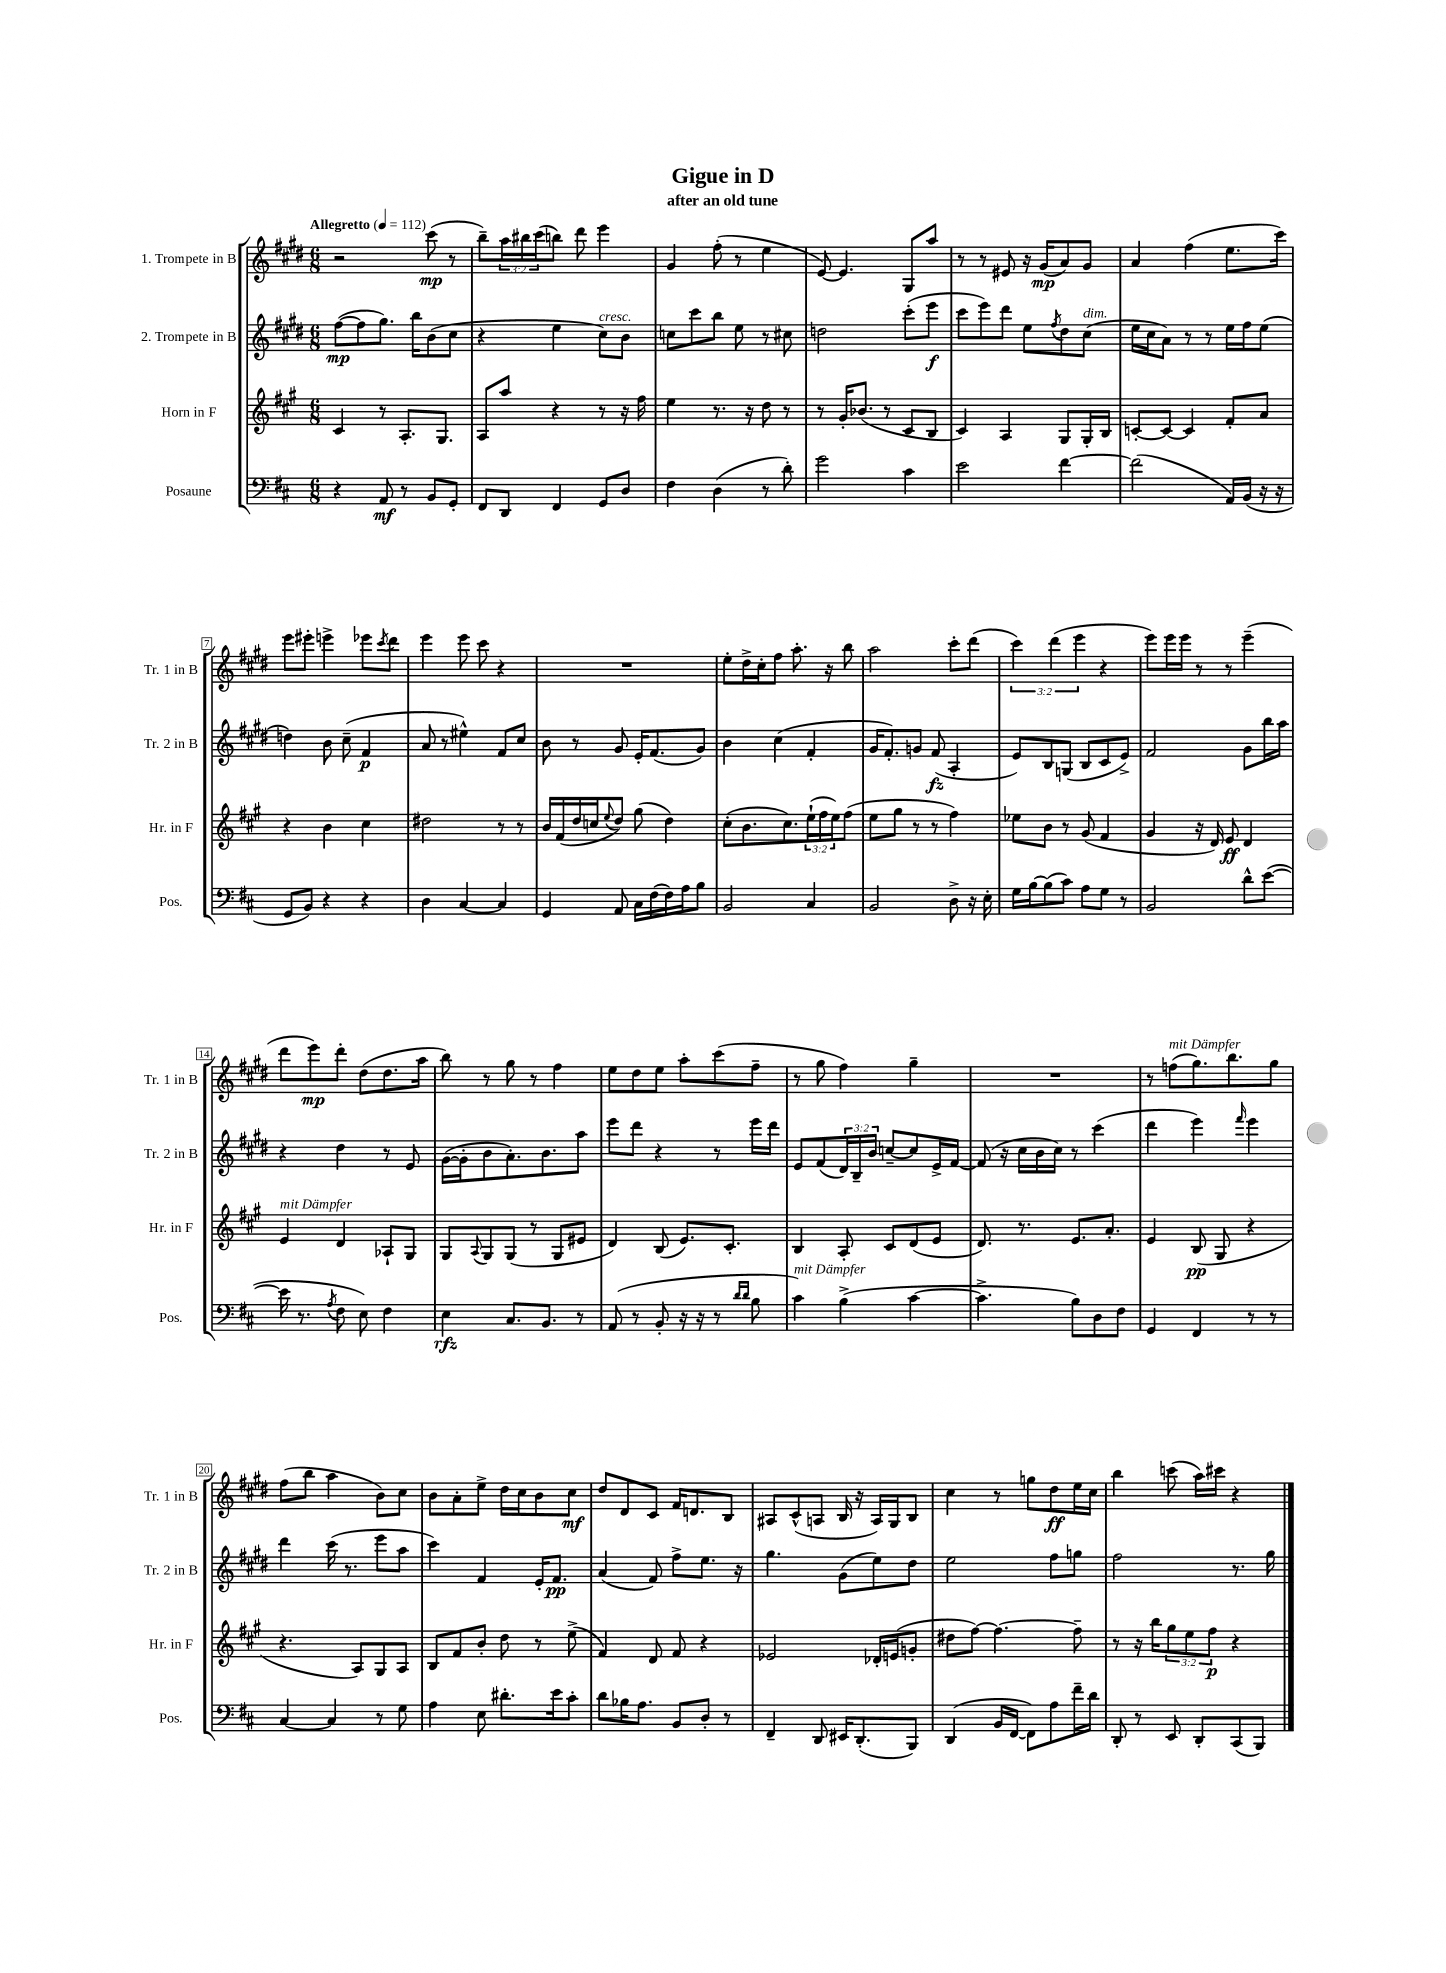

**kern	**dynam	**kern	**dynam	**kern	**dynam	**kern	**dynam
*part4	*part4	*part3	*part3	*part2	*part2	*part1	*part1
*staff4	*staff4	*staff3	*staff3	*staff2	*staff2	*staff1	*staff1
*I"Posaune	*	*I"Horn in F	*	*I"2. Trompete in B	*	*I"1. Trompete in B	*
*I'Pos.	*	*I'Hr. in F	*	*I'Tr. 2 in B	*	*I'Tr. 1 in B	*
*clefF4	*	*clefG2	*	*clefG2	*	*clefG2	*
*k[f#c#]	*	*k[f#c#g#]	*	*k[f#c#g#d#]	*	*k[f#c#g#d#]	*
*M6/8	*	*M6/8	*	*M6/8	*	*M6/8	*
*MM112	*	*MM112	*	*MM112	*	*MM112	*
=1	=1	=1	=1	=1	=1	=1	=1
!	!	!	!	!	!	!LO:TX:a:B:t=Allegretto	!
4r	.	4c#/	.	([8ff#\L	mp	2r	.
.	.	.	.	8ff#\]	.	.	.
8AA/	mf	8r	.	8.gg#\J)	.	.	.
8r	.	8.A'/L	.	.	.	.	.
.	.	.	.	16bb\KL	.	.	.
8BB/L	.	.	.	(8b\	.	(8ccc#\	mp
.	.	8.G#/J	.	.	.	.	.
8GG'/J	.	.	.	8cc#\J	.	8r	.
=2	=2	=2	=2	=2	=2	=2	=2
8FF#/L	.	8A/L	.	4r	.	8bb~\L)	.
8DD/J	.	8aa/J	.	.	.	24aa\L	.
.	.	.	.	.	.	24bb#X\	.
.	.	.	.	.	.	(24ccc#\J	.
4FF#/	.	4r	.	4ee\	.	8bbn\J)	.
.	.	.	.	.	.	8ddd#\	.
!	!	!	!	!LO:TX:a:i:t=cresc.	!	!	!
8GG/L	.	8r	.	8cc#\L)	.	4eee\	.
8D/J	.	16r	.	8b\J	.	.	.
.	.	16ff#\	.	.	.	.	.
=3	=3	=3	=3	=3	=3	=3	=3
4F#\	.	4ee\	.	8ccn\L	.	4g#/	.
.	.	.	.	8ccc#\	.	.	.
(4D\	.	8.r	.	8bb\J	.	(8ff#'\	.
.	.	.	.	8ee\	.	8r	.
.	.	16r	.	.	.	.	.
8r	.	8dd\	.	8r	.	4ee\	.
8d'\)	.	8r	.	8cc#X\	.	.	.
=4	=4	=4	=4	=4	=4	=4	=4
2g\	.	8r	.	2ddn\	.	[8e/)	.
.	.	16g#'/KL	.	.	.	4.e/]	.
.	.	(8.b-X/J	.	.	.	.	.
.	.	8r	.	.	.	.	.
4c#\	.	8c#/L	.	(8ccc#'\L	.	8G#/L	.
.	.	8B/J	.	8eee\J	f	8aa/J	.
=5	=5	=5	=5	=5	=5	=5	=5
2e\	.	4c#/)	.	8ccc#\L	.	8r	.
.	.	.	.	8eee\)	.	8r	.
.	.	4A/	.	8ddd#\J	.	8e#X/	.
.	.	.	.	8ee\L	.	16r	.
.	.	.	.	.	.	(16g#/KL	mp
.	.	.	.	8qff#/	.	.	.
[4f#\	.	8G#/L	.	8dd#\	.	8a/)	.
!	!	!	!	!LO:TX:a:i:t=dim.	!	!	!
.	.	16G#'/L	.	(8cc#\J	.	8g#/J	.
.	.	16B/JJ	.	.	.	.	.
=6	=6	=6	=6	=6	=6	=6	=6
(2f#\]	.	[8cn'/L	.	16ee\LL	.	4a/	.
.	.	.	.	16cc#\J	.	.	.
.	.	8c/J_	.	8a\J)	.	.	.
.	.	4c/]	.	8r	.	(4ff#\	.
.	.	.	.	8r	.	.	.
16AA/LL)	.	8f#'/L	.	16ee\LL	.	8.ee\L	.
(16BB/JJ	.	.	.	16ff#\J	.	.	.
16r	.	8a/J	.	(8ee\J	.	.	.
16r	.	.	.	.	.	16ccc#\Jk)	.
!!LO:LB:g=z
=7	=7	=7	=7	=7	=7	=7	=7
8GG/L	.	4r	.	4ddn\)	.	8eee\L	.
8BB/J)	.	.	.	.	.	8eee#X'\J	.
4r	.	4b\	.	8b\	.	4eeen^\	.
.	.	.	.	(8cc#~\	.	.	.
4r	.	4cc#\	.	4f#/	p	8eee-X\L	.
.	.	.	.	.	.	8qccc#/	.
.	.	.	.	.	.	8ddd#\J	.
=8	=8	=8	=8	=8	=8	=8	=8
4D\	.	2dd#X\	.	8a/	.	4eee\	.
.	.	.	.	8r	.	.	.
[4C#/	.	.	.	4ee#X^^\)	.	8eee\	.
.	.	.	.	.	.	8ccc#\	.
4C#/]	.	8r	.	8f#/L	.	4r	.
.	.	8r	.	8cc#/J	.	.	.
=9	=9	=9	=9	=9	=9	=9	=9
4GG/	.	16b/LL	.	8b\	.	2.r	.
.	.	(16f#/	.	.	.	.	.
.	.	16dd/	.	8r	.	.	.
.	.	16ccn/J	.	.	.	.	.
.	.	8qqee/	.	.	.	.	.
8AA/	.	8dd/J)	.	8g#/	.	.	.
16C#\LL	.	(8gg#\	.	16e'/KL	.	.	.
(16F#\	.	.	.	(8.f#/	.	.	.
16F#\)	.	4dd\)	.	.	.	.	.
16A\J	.	.	.	.	.	.	.
8B\J	.	.	.	8g#/J)	.	.	.
=10	=10	=10	=10	=10	=10	=10	=10
2BB/	.	(8cc#'\L	.	4b\	.	8ee'\L	.
.	.	8.b\	.	.	.	16dd#^\L	.
.	.	.	.	.	.	16cc#'\J	.
.	.	.	.	(4cc#\	.	8ff#\J	.
.	.	8.cc#\)	.	.	.	.	.
.	.	.	.	.	.	8.aa'\	.
4C#/	.	(24ee`\L	.	4f#'/	.	.	.
.	.	24ff#\	.	.	.	.	.
.	.	.	.	.	.	16r	.
.	.	24ee\J)	.	.	.	.	.
.	.	(8ff#\J	.	.	.	8bb\	.
=11	=11	=11	=11	=11	=11	=11	=11
2BB/	.	8ee\L	.	16g#/KL	.	2aa\	.
.	.	.	.	8.f#'/)	.	.	.
.	.	8gg#\J	.	.	.	.	.
.	.	8r	.	8gn/J	.	.	.
.	.	8r	.	(8f#/	fz	.	.
8D^\	.	4ff#\)	.	4A'/	.	8ccc#'\L	.
16r	.	.	.	.	.	(8ddd#\J	.
16E'\	.	.	.	.	.	.	.
=12	=12	=12	=12	=12	=12	=12	=12
16G\LL	.	8ee-X\L	.	8e/L)	.	6ccc#\)	.
[16B\J	.	.	.	.	.	.	.
(8B\]	.	8b\J	.	8B/	.	.	.
.	.	.	.	.	.	(6ddd#\	.
8c#\J)	.	8r	.	(8Gn/J	.	.	.
.	.	.	.	.	.	6eee\	.
8A\L	.	(8g#/	.	8B/L	.	.	.
8G\J	.	4f#/	.	8c#/	.	4r	.
8r	.	.	.	8e^/J)	.	.	.
=13	=13	=13	=13	=13	=13	=13	=13
2BB/	.	4g#/	.	2f#/	.	8eee\L)	.
.	.	.	.	.	.	16eee\L	.
.	.	.	.	.	.	16eee\JJ	.
.	.	16r	.	.	.	8r	.
.	.	16d/)	.	.	.	.	.
.	.	8e/	ff	.	.	8r	.
8d^^\L	.	4d/	.	8g#\L	.	(4eee~\	.
([8e\J	.	.	.	16bb\L	.	.	.
.	.	.	.	16aa\JJ	.	.	.
!!LO:LB:g=z
=14	=14	=14	=14	=14	=14	=14	=14
!	!	!LO:TX:a:i:t=mit Dämpfer	!	!	!	!	!
16e\]	.	4e/	.	4r	.	8ddd#\L	.
8.r	.	.	.	.	.	.	.
.	.	.	.	.	.	8eee\)	mp
8qA/	.	.	.	.	.	.	.
8F#\	.	4d/	.	4dd#\	.	8ddd#'\J	.
8E\)	.	.	.	.	.	(8dd#\L	.
4F#\	.	8A-X`/L	.	8r	.	8.dd#\	.
.	.	8G#/J	.	8e/	.	.	.
.	.	.	.	.	.	16aa\Jk	.
=15	=15	=15	=15	=15	=15	=15	=15
4E\	rfz	8G#/L	.	([16g#\LL	.	8bb\)	.
.	.	.	.	16g#'\J]	.	.	.
.	.	8qqA/	.	.	.	.	.
.	.	8G#/	.	8b\	.	8r	.
8.C#/L	.	(8G#/J	.	8.a'\)	.	8gg#\	.
.	.	8r	.	.	.	8r	.
8.BB/J	.	.	.	8.b\	.	.	.
.	.	8G#/L	.	.	.	4ff#\	.
8r	.	8e#X/J	.	8aa\J	.	.	.
=16	=16	=16	=16	=16	=16	=16	=16
(8AA/	.	4d/)	.	8eee\L	.	8ee\L	.
8r	.	.	.	8ddd#\J	.	8dd#\	.
8BB'/	.	(8B/	.	4r	.	8ee\J	.
16r	.	8.e/L)	.	.	.	8aa'\L	.
16r	.	.	.	.	.	.	.
8r	.	.	.	8r	.	(8ccc#\	.
.	.	8.c#'/J	.	.	.	.	.
16qqd/LL	.	.	.	.	.	.	.
16qqd/JJ	.	.	.	.	.	.	.
8B\	.	.	.	16eee\LL	.	8ff#~\J	.
.	.	.	.	16ddd#\JJ	.	.	.
=17	=17	=17	=17	=17	=17	=17	=17
!LO:TX:a:i:t=mit Dämpfer	!	!	!	!	!	!	!
4c#\)	.	4B/	.	8e/L	.	8r	.
.	.	.	.	(8f#/	.	8gg#\	.
(4B^\	.	8A'/	.	24d#/L)	.	4ff#\)	.
.	.	.	.	24B~/	.	.	.
.	.	.	.	24b/JJ	.	.	.
.	.	8c#/L	.	[8ccn~/L	.	.	.
[4c#\	.	(8d/	.	8cc/]	.	4gg#~\	.
.	.	8e/J	.	16e^/L	.	.	.
.	.	.	.	[16f#/JJ	.	.	.
=18	=18	=18	=18	=18	=18	=18	=18
4.c#^\]	.	8.d/)	.	(8f#/]	.	2.r	.
.	.	.	.	16r	.	.	.
.	.	8.r	.	16cc#\LL	.	.	.
.	.	.	.	16b\	.	.	.
.	.	.	.	16cc#\JJ)	.	.	.
8B\L)	.	8.e/L	.	8r	.	.	.
8D\	.	.	.	(4ccc#\	.	.	.
.	.	8.a'/J	.	.	.	.	.
8F#\J	.	.	.	.	.	.	.
=19	=19	=19	=19	=19	=19	=19	=19
4GG/	.	4e/	.	4ddd#\	.	8r	.
!	!	!	!	!	!	!LO:TX:a:i:t=mit Dämpfer	!
.	.	.	.	.	.	(8ffn\L	.
4FF#/	.	(8B/	pp	4eee\)	.	8.gg#\)	.
.	.	8G#/	.	.	.	.	.
.	.	.	.	.	.	8.bb\	.
.	.	.	.	16qqfff#/	.	.	.
8r	.	4r	.	4eee\	.	.	.
8r	.	.	.	.	.	8gg#\J	.
!!LO:LB:g=z
=20	=20	=20	=20	=20	=20	=20	=20
[4C#/	.	4.r	.	4ddd#\	.	(8ff#\L	.
.	.	.	.	.	.	8bb\J	.
4C#/]	.	.	.	(16ccc#\	.	4aa\	.
.	.	.	.	8.r	.	.	.
.	.	8A/L)	.	.	.	.	.
8r	.	8G#/	.	8eee\L	.	8b\L)	.
8G\	.	8A/J	.	8aa\J	.	8cc#\J	.
=21	=21	=21	=21	=21	=21	=21	=21
4A\	.	8B/L	.	4ccc#\)	.	8b\L	.
.	.	8f#/	.	.	.	8a'\	.
8E\	.	8b'/J	.	4f#/	.	8ee^\J	.
8.d#X'\L	.	8dd\	.	.	.	16dd#\LL	.
.	.	.	.	.	.	16cc#\J	.
.	.	8r	.	16e'/KL	.	8b\	.
16e\k	.	.	.	8.f#/J	pp	.	.
8c#'\J	.	(8ee^\	.	.	.	8cc#\J	mf
=22	=22	=22	=22	=22	=22	=22	=22
8d\L	.	4f#/)	.	(4a/	.	8dd#/L	.
16B-X\K	.	.	.	.	.	8d#/	.
8.A\J	.	.	.	.	.	.	.
.	.	8d/	.	8f#/)	.	8c#/J	.
8BB/L	.	8f#/	.	8ff#^\L	.	16f#/KL	.
.	.	.	.	.	.	8.dn/	.
8D'/J	.	4r	.	8.ee\J	.	.	.
8r	.	.	.	.	.	8B/J	.
.	.	.	.	16r	.	.	.
=23	=23	=23	=23	=23	=23	=23	=23
4FF#~/	.	2e-X/	.	4.gg#\	.	8A#X/L	.
.	.	.	.	.	.	(8c#^^/	.
8DD/	.	.	.	.	.	8An/J	.
16EE#X/KL	.	.	.	(8g#\L	.	16B/	.
(8.DD'/	.	.	.	.	.	16r	.
.	.	16d-X'/LL	.	8ee\)	.	16A/LL)	.
.	.	(16en/J	.	.	.	16G#/J	.
8BBB/J)	.	8gn'/J	.	8dd#\J	.	8B/J	.
=24	=24	=24	=24	=24	=24	=24	=24
(4DD/	.	8dd#X\L	.	2ee\	.	4cc#\	.
.	.	[8ff#\J)	.	.	.	.	.
16BB/LL	.	4.ff#\_	.	.	.	8r	.
[16FF#/JJ	.	.	.	.	.	.	.
8FF#\L])	.	.	.	.	.	8ggn\L	.
8A\	.	.	.	8ff#\L	.	8dd#\	ff
16f#~\L	.	8ff#~\]	.	8ggn\J	.	16ee\L	.
16d\JJ	.	.	.	.	.	16cc#\JJ	.
=25	=25	=25	=25	=25	=25	=25	=25
8DD'/	.	8r	.	2ff#\	.	4bb\	.
8r	.	16r	.	.	.	.	.
.	.	16bb\KL	.	.	.	.	.
8EE/	.	12gg#\	.	.	.	(8cccn\	.
.	.	12ee\	.	.	.	.	.
8DD'/L	.	.	.	.	.	16aa\LL)	.
.	.	12ff#\J	p	.	.	.	.
.	.	.	.	.	.	16ccc#X\JJ	.
(8CC#/	.	4r	.	8.r	.	4r	.
8BBB/J)	.	.	.	.	.	.	.
.	.	.	.	16gg#\	.	.	.
==	==	==	==	==	==	==	==
*-	*-	*-	*-	*-	*-	*-	*-
